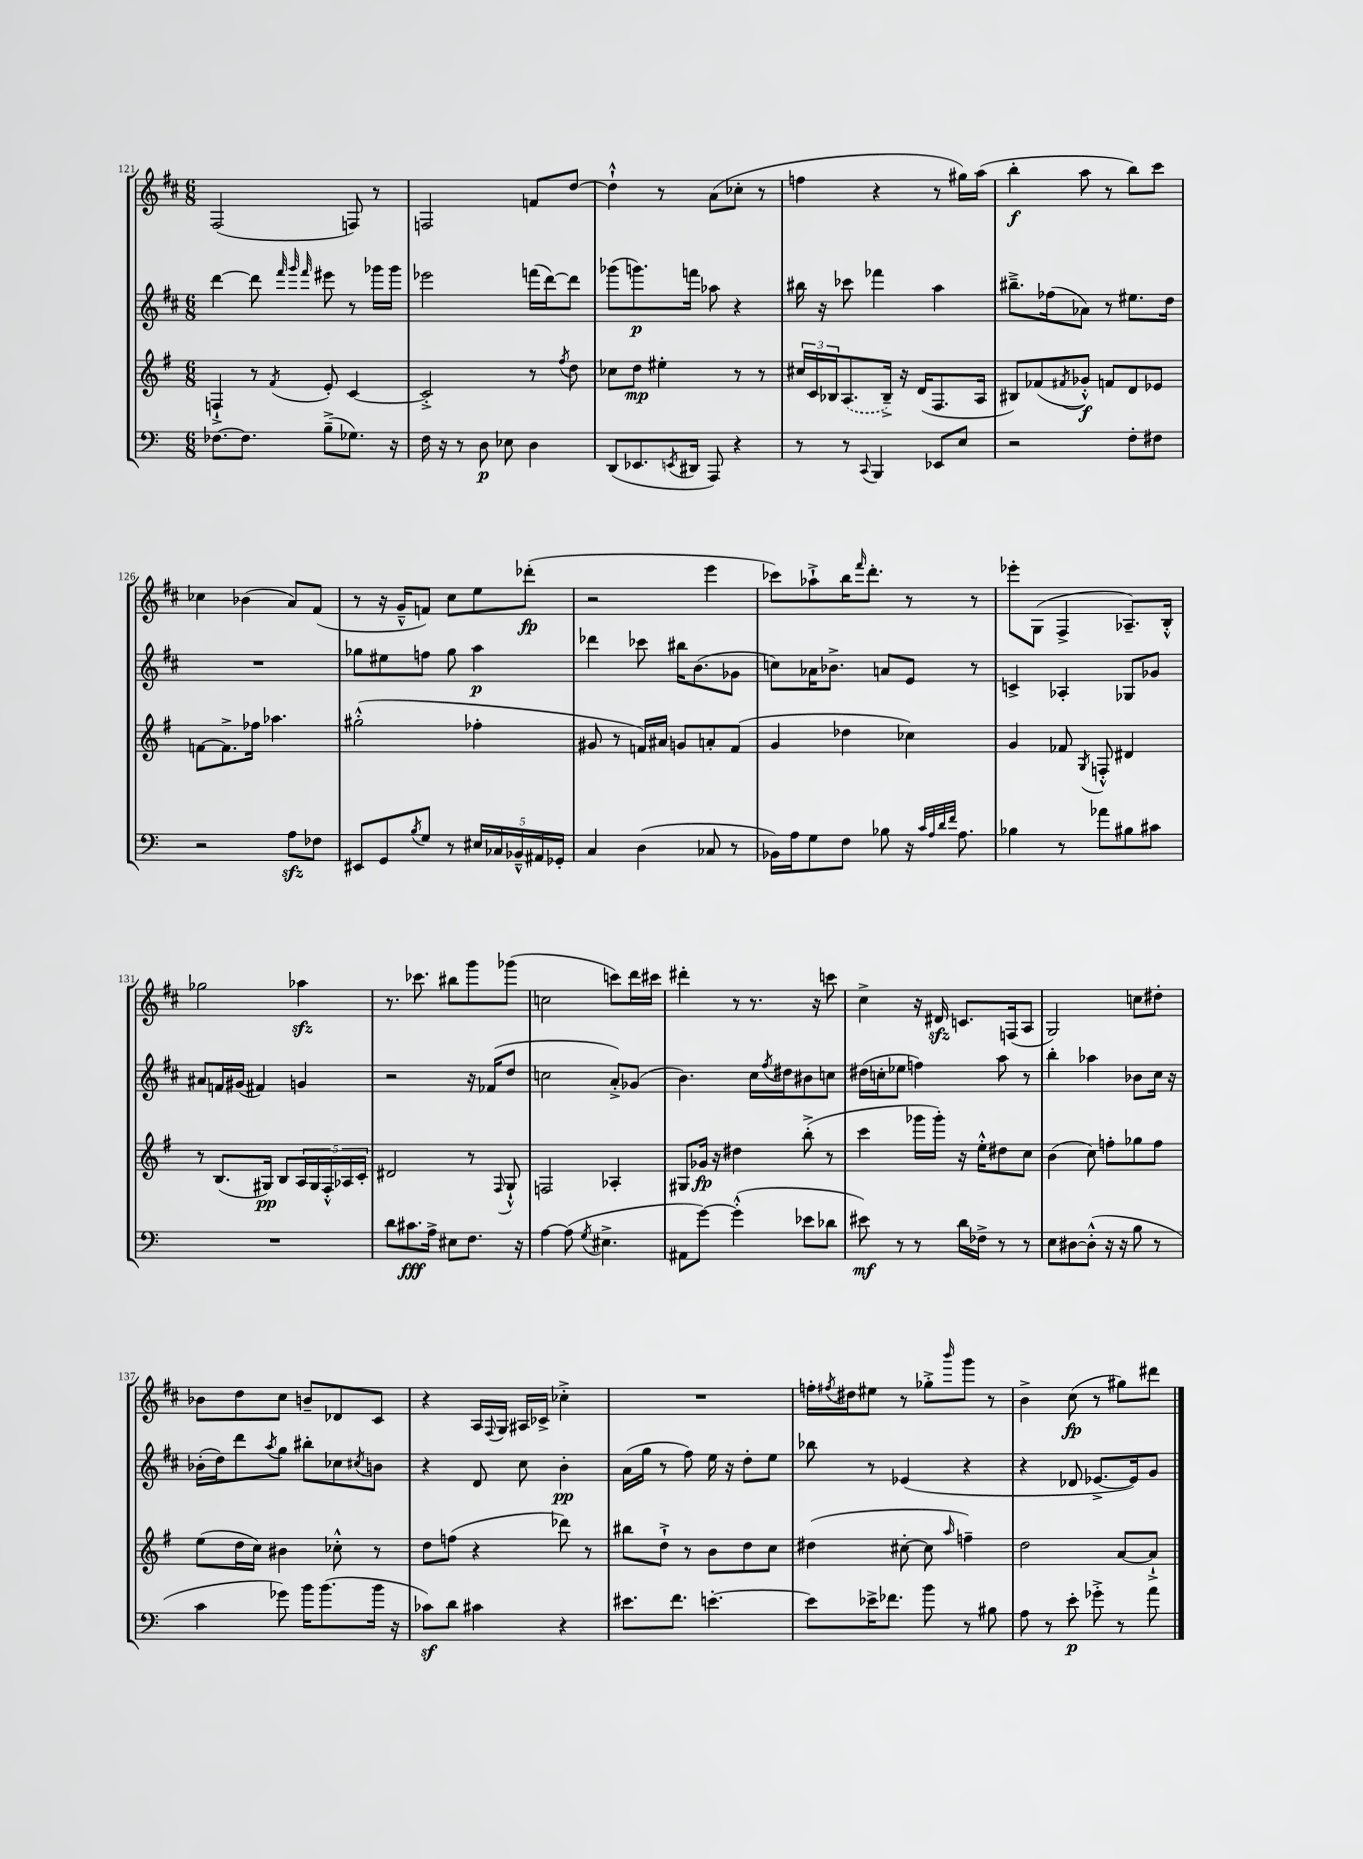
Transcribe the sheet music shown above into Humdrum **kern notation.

**kern	**kern	**kern	**kern
*staff4	*staff3	*staff2	*staff1
*clefF4	*clefG2	*clefG2	*clefG2
*k[]	*k[f#]	*k[f#c#]	*k[f#c#]
*M6/8	*M6/8	*M6/8	*M6/8
[8.F-	4F`^	[4ddd	(2F#
8.F-]	.	.	.
.	8r	8ddd]	.
.	.	32qqfff#	.
.	.	32qqggg	.
.	8qf#	32qqfff#	.
(8B~^	8e'	8eee#	.
8.G-)	[4c	8r	8F)
.	.	16ggg-	8r
16r	.	16ggg-	.
=	=	=	=
16F	2c'^]	2eee-	2F
16r	.	.	.
8r	.	.	.
8D	.	.	.
8E-	.	.	.
4D	8r	(16fff	8f
.	.	[16ddd)	.
.	8qff#	.	.
.	8dd	8ddd]	[8dd
=	=	=	=
(8DD	8cc-	(8ggg-	4dd`^^]
8.EE-	8dd	8.ggg)	.
.	4ee#'	.	8r
8qEE	.	.	.
16DD#	.	16fff	.
8AAA)	.	8aa-	(8a
4r	8r	4r	8cc-'
.	8r	.	8r
=	=	=	=
8r	24cc#	16bb#	4ff
.	24c	.	.
.	.	16r	.
.	24B-	.	.
8r	(8.A	8ccc-	.
8qqCC	.	.	.
4BBB	.	4fff-	4r
.	16B-~^)	.	.
.	16r	.	.
.	(16d	.	.
8EE-	8.F#	4aa	8r
8E	.	.	16gg#)
.	16A	.	(16aa
=	=	=	=
2r	8B#)	8.bb#~^	4bb'
.	(8f-	.	.
.	.	(16ff-	.
.	8qf#	.	.
.	8g-'^^)	8a-)	8aa
.	8f	8r	8r
8F'	8d	8.ee#	8bb)
8F#	8e-	.	8ccc#
.	.	16dd	.
=	=	=	=
2r	[8f	2.r	4cc-
.	8.f^]	.	.
.	.	.	(4b-
.	16ff-	.	.
.	4.aa-	.	.
8A	.	.	8a)
8F-	.	.	(8f#
=	=	=	=
8EE#	(2gg#'^^	8gg-	8r
8GG	.	8ee#	16r
.	.	.	16g~^^
8qB	.	.	.
8G	.	8ff	8f)
8r	.	8gg-	8cc#
20E#	4ff-'	4aa	8ee
20C-	.	.	.
20BB-~^^	.	.	.
.	.	.	(8ddd-'
20AA#	.	.	.
20GG-'	.	.	.
=	=	=	=
4C	8g#	4ddd-	2r
.	8r	.	.
(4D	16f)	8ccc-	.
.	16a#	.	.
.	8g	16bb#	.
.	.	(8.b	.
8C-	8a'	.	4eee
8r	(8f	8g-	.
=	=	=	=
16BB-)	4g	8cc)	8ccc-)
16A	.	.	.
8G	.	16a-	8aa-`^
.	.	8.b-^	.
8F	4dd-	.	16bb
.	.	.	16qqfff#
.	.	.	8.ddd'
8B-	.	8a	.
16r	4cc-)	8e	8r
32qqc	.	.	.
32qqA	.	.	.
32qqd	.	.	.
32qqf	.	.	.
8.A	.	.	.
.	.	8r	8r
=	=	=	=
4B-	4g	4c^	8eee-'
.	.	.	(8G
8r	8f-	4A-'	4F#^
.	8qG	.	.
8a-	8F'^^	.	.
8B#	4d#	8G-	8.A-~)
8c#	.	8g-	.
.	.	.	16B'^^
=	=	=	=
2.r	8r	8a#	2gg-
.	(8.B	16f	.
.	.	(16g#	.
.	.	4f#)	.
.	16G#)	.	.
.	8B	.	.
.	20A	4g	4aa-
.	20G#	.	.
.	20F#'^^	.	.
.	20A-	.	.
.	20c'	.	.
=	=	=	=
8d	2d#	2r	8.r
8.c#	.	.	.
.	.	.	8.ccc-
16A^	.	.	.
8E#	.	.	8bb#
8.F	8r	16r	8ggg
.	.	(16f-	.
.	8qqF#	.	.
.	8G`^^	8dd	(8ggg-
16r	.	.	.
=	=	=	=
[4A	2F	2cc	2cc
(8A]	.	.	.
8qG	.	.	.
4.E#^	.	.	.
.	4A-'	8a'^)	8ccc)
.	.	(8g-	16ddd
.	.	.	16ccc#
=	=	=	=
8AA#	8G#	4.b)	4ddd#'
[8g)	16g-	.	.
.	16r	.	.
(4g'^^]	4dd#	.	8r
.	.	16cc#	8.r
.	.	8qff#	.
.	.	16dd#	.
8e-	(8bb'^	8b#	.
.	.	.	16r
8d-	8r	8cc	8ccc
=	=	=	=
8e#)	4ccc	(16dd#	4cc#^
.	.	16cc'	.
8r	.	8ee-	.
8r	16ggg-	4ff)	16r
.	16ggg-')	.	16d#
16d	16r	.	8.c
16F-^	16ee'^^	.	.
8r	8dd#	8aa	.
.	.	.	(16F
8r	8cc	8r	8A
=	=	=	=
8E	(4b	4bb'	2G)
[8D#	.	.	.
(8D#'^^]	8cc)	4aa-	.
16r	8ff'	.	.
16r	.	.	.
8B	8gg-	8b-	8cc
8r	8ff	16cc#	8dd#'
.	.	16r	.
=	=	=	=
4c	(8ee	(16b-'	8b-
.	.	16dd)	.
.	16dd	8ddd	8dd
.	16cc)	.	.
.	.	8qaa	.
8g-)	4b#	8gg	8cc#
16b	.	8bb#'	8b~
(8.b	.	.	.
.	8cc-'^^	8cc-	8d-
.	.	8qcc#	.
16b	8r	8b	8c#
16r	.	.	.
=	=	=	=
8c-)	8dd	4r	4r
8d	(8ff	.	.
4c#	4r	8d	16A
.	.	.	8qqF#
.	.	.	16G
.	.	8cc#	16A#
.	.	.	16c-^
4r	8ddd-)	4b'	4cc-'^
.	8r	.	.
=	=	=	=
8.e#	8bb#	(16a	2.r
.	.	16gg	.
.	8dd`^	8r	.
8.f	.	.	.
.	8r	8ff#)	.
[4.e'	8b	16ee	.
.	.	16r	.
.	8dd	8dd'	.
.	8cc	8ee	.
=	=	=	=
8e]	(4dd#	8bb-	16ff'
.	.	.	8qff#
.	.	.	16dd#
16e-^	.	8r	8ee#
8.f-	.	.	.
.	[8cc#'	(4e-	8r
8b	8cc#]	.	8gg-'^
.	16qqaa	.	16qqbbb
8r	4ff~)	4r	8ggg
8B#	.	.	8r
=	=	=	=
8A	2dd	4r	4b^
8r	.	.	.
8e'	.	8d-	(8cc#
8g-'^	.	[8.e-^	8r
8r	[8a	.	8gg#)
.	.	16e-])	.
8a	8a`^]	8g	8ddd#
==	==	==	==
*-	*-	*-	*-
